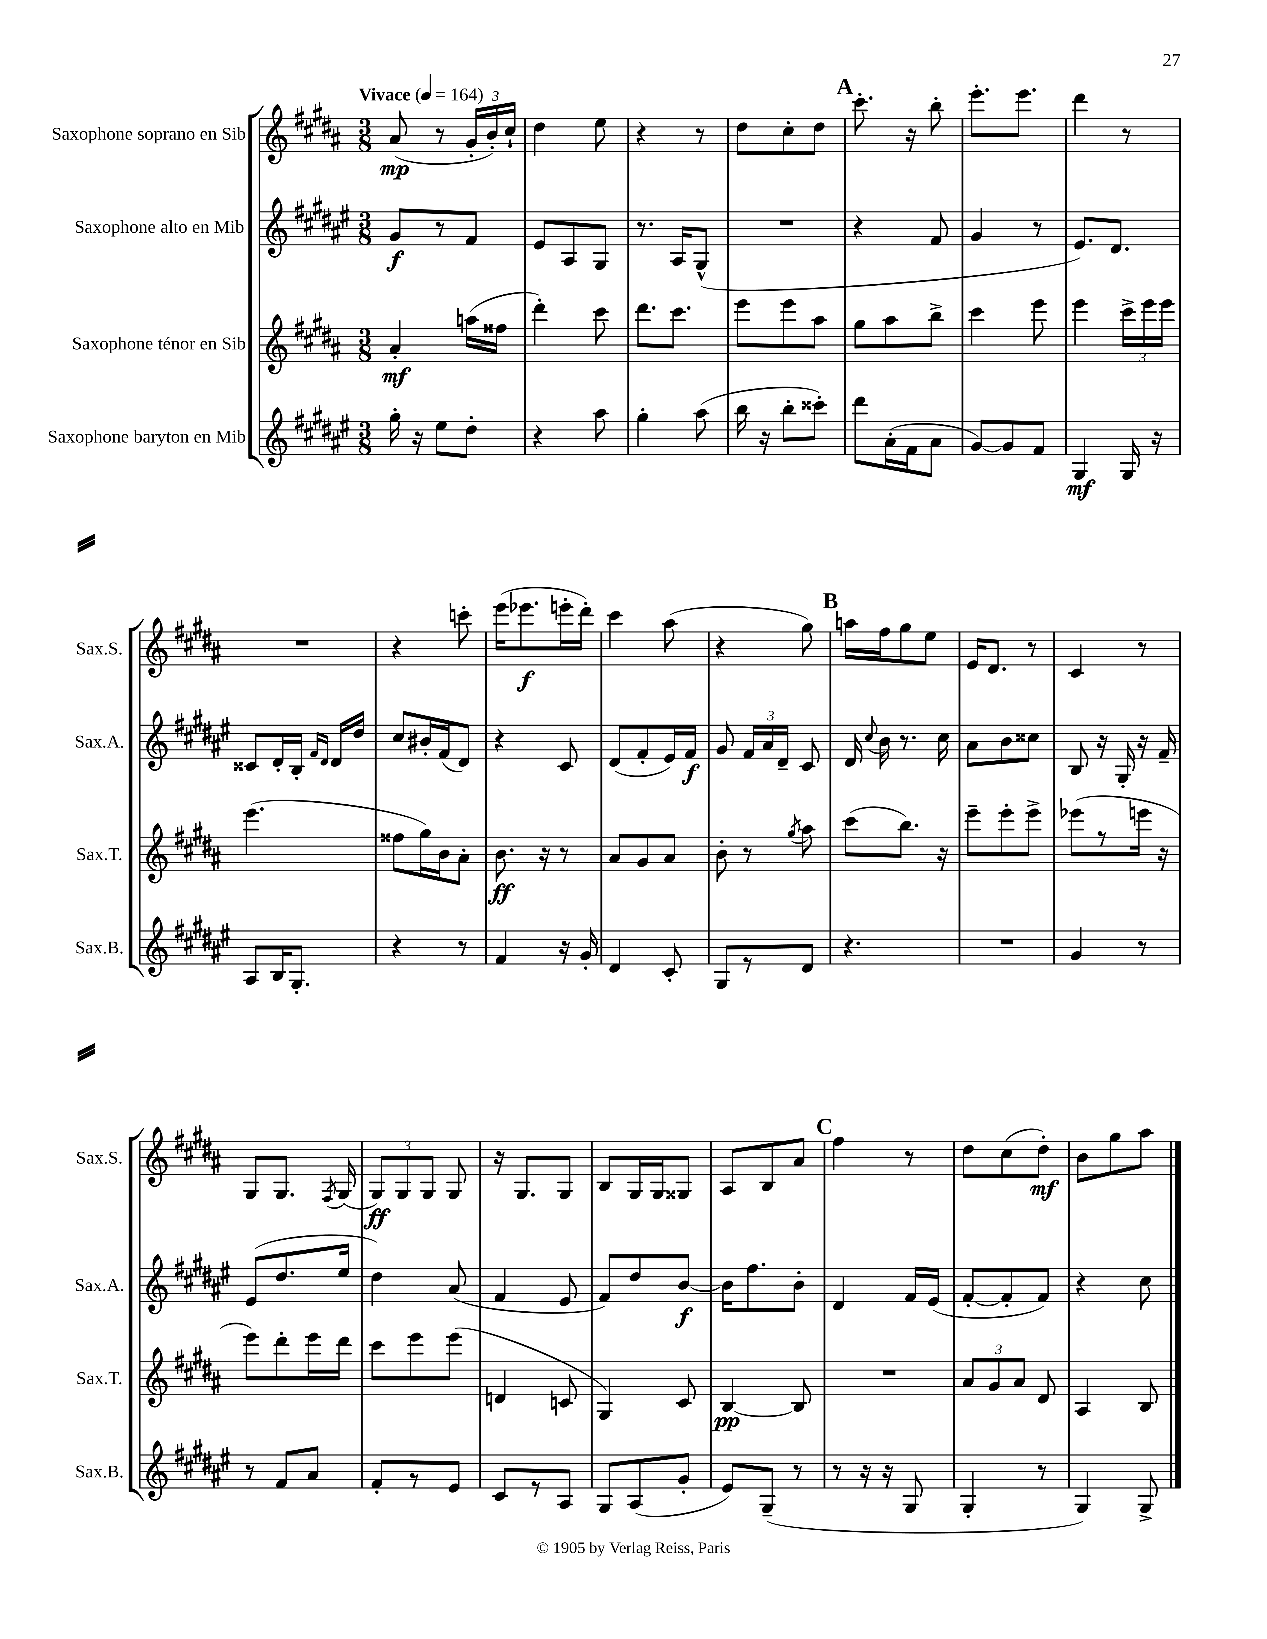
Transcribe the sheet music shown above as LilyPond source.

<<
\new StaffGroup <<
\new Staff = "s0" \with { instrumentName = "Saxophone soprano en Sib" shortInstrumentName = "Sax.S." } {
    \clef treble \key b \major \numericTimeSignature \time 3/8 \tempo "Vivace" 4 = 164
    \autoBeamOff ais'8\mp( r8 \tuplet 3/2 { gis'16[-. b'16-.) cis''16]-! } |
    dis''4 e''8 |
    r4 r8 |
    dis''8[ cis''8-. dis''8] |
    \mark \markup { \bold "A" } cis'''8.-. r16 b''8-. |
    e'''8.[-. e'''8.] |
    dis'''4 r8 |
    R4. |
    r4 c'''8-. |
    e'''16[( ees'''8.\f e'''16-. dis'''16]-.) |
    cis'''4 ais''8( |
    r4 gis''8) |
    \mark \markup { \bold "B" } a''16[ fis''16 gis''8 e''8] |
    e'16[ dis'8.] r8 |
    cis'4 r8 |
    gis8[ gis8.] \acciaccatura { fis8 } gis16( |
    \tuplet 3/2 { gis8[\ff) gis8 gis8] } gis8 |
    r16 gis8.[ gis8] |
    b8[ gis16 gis16 gisis8] |
    ais8[ b8 ais'8] |
    \mark \markup { \bold "C" } fis''4 r8 |
    dis''8[ cis''8( dis''8]-.\mf) |
    b'8[ gis''8 ais''8] \bar "|." |
}
\new Staff = "s1" \with { instrumentName = "Saxophone alto en Mib" shortInstrumentName = "Sax.A." } {
    \clef treble \key fis \major \numericTimeSignature \time 3/8
    \autoBeamOff gis'8[\f r8 fis'8] |
    eis'8[ ais8 gis8] |
    r8. ais16[ gis8]-^( |
    R4. |
    \mark \markup { \bold "A" } r4 fis'8 |
    gis'4 r8 |
    eis'8.[) dis'8.] |
    cisis'8[ dis'16-. b16]-. \grace { fis'16[ dis'16] } dis'16[ dis''16] |
    cis''8[ bis'16-. fis'16( dis'8]) |
    r4 cis'8 |
    dis'8[( fis'8-. eis'16) fis'16]\f |
    gis'8 \tuplet 3/2 { fis'16[ ais'16 dis'16]-- } cis'8 |
    \mark \markup { \bold "B" } dis'16 \appoggiatura { cis''8 } b'16 r8. cis''16 |
    ais'8[ b'8 cisis''8] |
    b8 r16 gis16-. r16 fis'16-- |
    eis'8[( dis''8. eis''16] |
    dis''4) ais'8( |
    fis'4 eis'8 |
    fis'8[) dis''8 b'8]~\f |
    b'16[ fis''8. b'8]-. |
    \mark \markup { \bold "C" } dis'4 fis'16[ eis'16]( |
    fis'8[~-. fis'8-. fis'8]) |
    r4 cis''8 \bar "|." |
}
\new Staff = "s2" \with { instrumentName = "Saxophone ténor en Sib" shortInstrumentName = "Sax.T." } {
    \clef treble \key b \major \numericTimeSignature \time 3/8
    \autoBeamOff ais'4-.\mf a''16[( fisis''16] |
    dis'''4-.) cis'''8 |
    dis'''8.[ cis'''8.] |
    e'''8[ e'''8 ais''8] |
    \mark \markup { \bold "A" } gis''8[ ais''8 b''8]-> |
    cis'''4 e'''8 |
    e'''4 \tuplet 3/2 { cis'''16[-> e'''16 e'''16] } |
    e'''4.( |
    fisis''8[ gis''16) b'16 ais'8]-. |
    b'8.\ff r16 r8 |
    ais'8[ gis'8 ais'8] |
    b'8-. r8 \acciaccatura { gis''8 } ais''8 |
    \mark \markup { \bold "B" } cis'''8[( b''8.]) r16 |
    e'''8[-- e'''8-. e'''8]-> |
    ees'''8[( r8 e'''16] r16 |
    e'''8[) dis'''8-. e'''16 dis'''16] |
    cis'''8[ e'''8 e'''8]( |
    d'4 c'8 |
    gis4) cis'8 |
    b4~\pp b8 |
    \mark \markup { \bold "C" } R4. |
    \tuplet 3/2 { ais'8[ gis'8 ais'8] } dis'8 |
    ais4 b8 \bar "|." |
}
\new Staff = "s3" \with { instrumentName = "Saxophone baryton en Mib" shortInstrumentName = "Sax.B." } {
    \clef treble \key fis \major \numericTimeSignature \time 3/8
    \autoBeamOff gis''16-. r16 eis''8[ dis''8]-. |
    r4 ais''8 |
    gis''4-. ais''8( |
    b''16 r16 b''8[-. cisis'''8]-.) |
    \mark \markup { \bold "A" } dis'''8[ ais'16-.( fis'16 ais'8] |
    gis'8[~) gis'8 fis'8] |
    gis4\mf gis16 r16 |
    ais8[ b16 gis8.]-. |
    r4 r8 |
    fis'4 r16 gis'16-. |
    dis'4 cis'8-. |
    gis8[ r8 dis'8] |
    \mark \markup { \bold "B" } r4. |
    R4. |
    gis'4 r8 |
    r8 fis'8[ ais'8] |
    fis'8[-. r8 eis'8] |
    cis'8[ r8 ais8] |
    gis8[ ais8( gis'8]-. |
    eis'8[) gis8]--( r8 |
    \mark \markup { \bold "C" } r8 r16 r16 gis8 |
    gis4-. r8 |
    gis4) gis8-> \bar "|." |
}
>>
>>
\layout { \context { \Score \remove "Bar_number_engraver" } }
